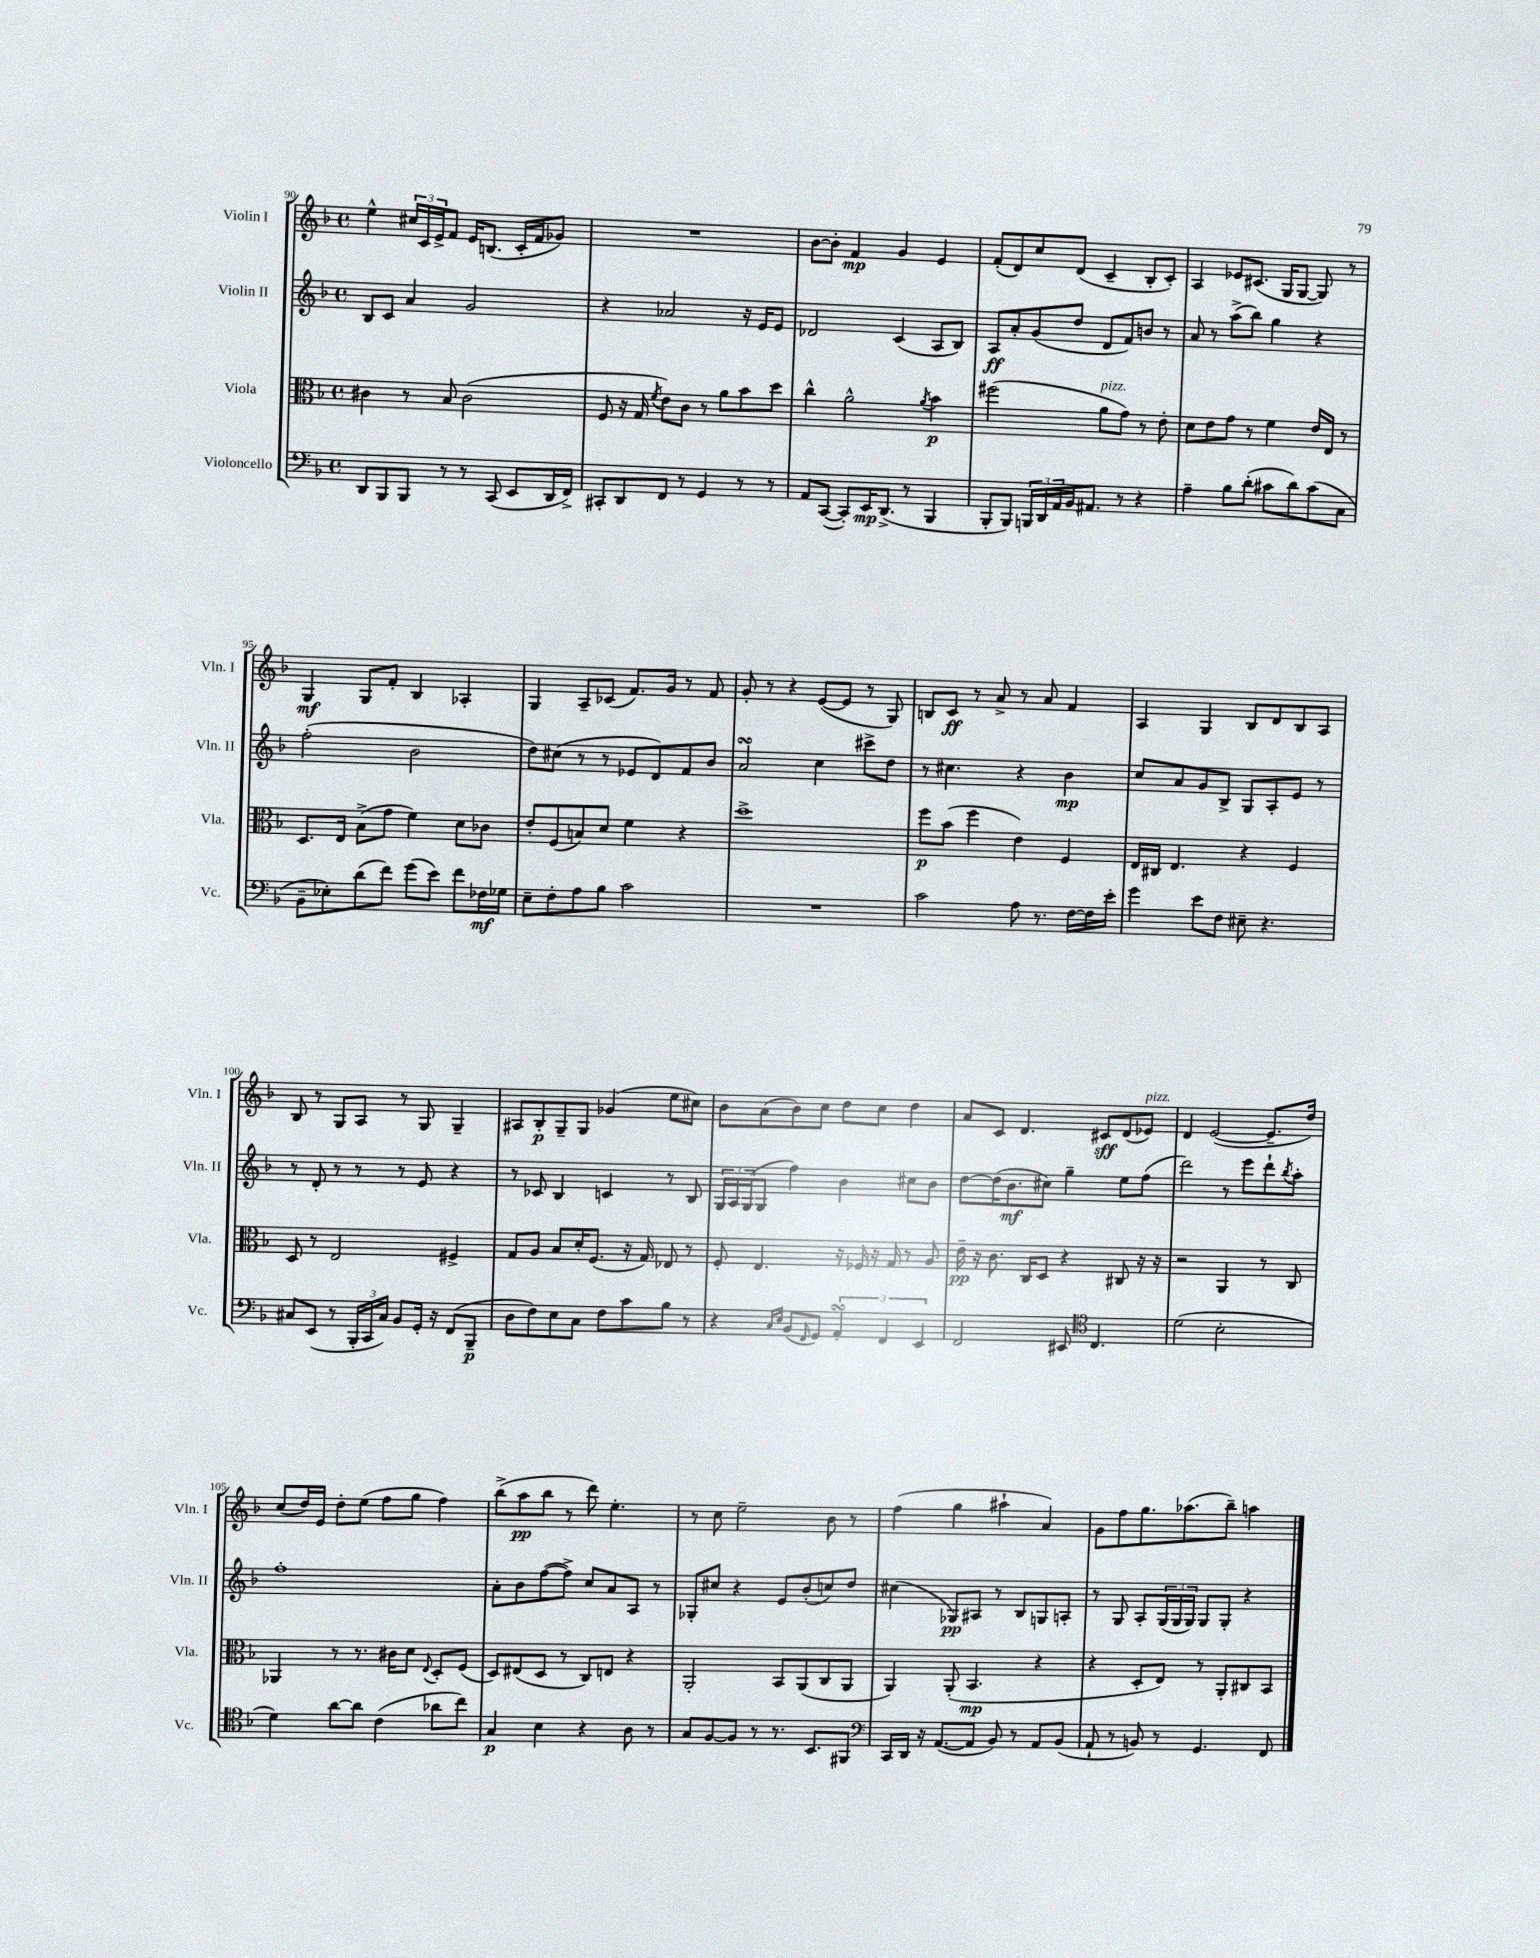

**kern	**dynam	**kern	**dynam	**kern	**dynam	**kern	**dynam
*part4	*part4	*part3	*part3	*part2	*part2	*part1	*part1
*staff4	*staff4	*staff3	*staff3	*staff2	*staff2	*staff1	*staff1
*I"Violoncello	*	*I"Viola	*	*I"Violin II	*	*I"Violin I	*
*I'Vc.	*	*I'Vla.	*	*I'Vln. II	*	*I'Vln. I	*
*clefF4	*	*clefC3	*	*clefG2	*	*clefG2	*
*k[b-]	*	*k[b-]	*	*k[b-]	*	*k[b-]	*
*M4/4	*	*M4/4	*	*M4/4	*	*M4/4	*
*met(c)	*	*met(c)	*	*met(c)	*	*met(c)	*
=90	=90	=90	=90	=90	=90	=90	=90
8DD/L	.	4c#X\	.	8B-/L	.	4ee^^\	.
8BBB-/	.	.	.	8c/J	.	.	.
8BBB-/J	.	8r	.	4a/	.	24cc#X/LL	.
.	.	.	.	.	.	24c/	.
.	.	.	.	.	.	24e^/J	.
8r	.	8B-/	.	.	.	8f/J	.
8r	.	(2c#\	.	2g/	.	16e/KL	.
.	.	.	.	.	.	(8.Bn/J	.
(8CC/	.	.	.	.	.	.	.
8EE/L	.	.	.	.	.	16c'/LL	.
.	.	.	.	.	.	16f/J	.
16DD/L	.	.	.	.	.	8g-X/J)	.
16FF^/JJ)	.	.	.	.	.	.	.
=91	=91	=91	=91	=91	=91	=91	=91
8CC#X'/L	.	8F/	.	4r	.	1r	.
8DD/	.	16r	.	.	.	.	.
.	.	16G/	.	.	.	.	.
.	.	8qf/	.	.	.	.	.
8FF/J	.	8e\L)	.	2a-X/	.	.	.
8r	.	8c\J	.	.	.	.	.
4GG/	.	8r	.	.	.	.	.
.	.	8a\L	.	.	.	.	.
8r	.	8b-\	.	16r	.	.	.
.	.	.	.	16e/KL	.	.	.
8r	.	8dd\J	.	8e/J	.	.	.
=92	=92	=92	=92	=92	=92	=92	=92
8AA/L	.	4cc^^\	.	2d-X/	.	[8b-\L	.
([8CC/J	.	.	.	.	.	8b-'\J]	.
8CC'/L])	.	2a^^\	.	.	.	4f/	mp
16EE/K	mp	.	.	.	.	.	.
(8.DD^/J	.	.	.	.	.	.	.
.	.	.	.	(4c/	.	4g/	.
8r	.	.	.	.	.	.	.
.	.	8qa/	.	.	.	.	.
4BBB-/	.	4b-\	p	8A/L	.	4e/	.
.	.	.	.	8B-/J)	.	.	.
=93	=93	=93	=93	=93	=93	=93	=93
8BBB-'/L	.	(2ff#X\	.	8A/L	ff	(8f'/L	.
8BBB-/J)	.	.	.	8a'/	.	8d/)	.
24BBBn/LL	.	.	.	(8g/	.	8cc/	.
24DD/	.	.	.	.	.	.	.
24AA/	.	.	.	.	.	.	.
16BB-/J	.	.	.	8dd/J	.	(8d/J	.
8.AA#X/J	.	.	.	.	.	.	.
!	!	!LO:TX:a:i:t=pizz.	!	!	!	!	!
.	.	8a\L	.	8d/L	.	4c~/	.
8r	.	8g\J)	.	8f/)	.	.	.
4r	.	8r	.	8bn/J	.	8B-'/L	.
.	.	8e'\	.	8r	.	8c'/J)	.
=94	=94	=94	=94	=94	=94	=94	=94
4A~\	.	8d\L	.	8a/	.	4A/	.
.	.	8e\	.	8r	.	.	.
8B-\L	.	8g\J	.	(8aa^\L	.	8e-X/L	.
(8d'\J	.	8r	.	8bb-\J)	.	(8.c#X/J	.
8c#X\L	.	4f\	.	4gg\	.	.	.
.	.	.	.	.	.	16G/KL	.
8d\)	.	.	.	.	.	[8G/J	.
(8c#\	.	16e/LL	.	4r	.	8G/])	.
.	.	16E/JJ	.	.	.	.	.
8C\J	.	8r	.	.	.	8r	.
!!LO:LB:g=z
=95	=95	=95	=95	=95	=95	=95	=95
8BB-~\L	.	8.D/L	.	(2ff'\	.	4G/	mf
8E-X'\)	.	.	.	.	.	.	.
.	.	16E/Jk	.	.	.	.	.
(8d\	.	(8B-^\L	.	.	.	8G/L	.
8f\J)	.	8g\J	.	.	.	8f'/J	.
(8g\L	.	4f\)	.	2b-\	.	4B-/	.
8e\J)	.	.	.	.	.	.	.
8f\L	.	8d\L	.	.	.	4A-X'/	.
16F-X\L	mf	8c-X\J	.	.	.	.	.
16G-X\JJ	.	.	.	.	.	.	.
=96	=96	=96	=96	=96	=96	=96	=96
8E~\L	.	8e'/L	.	8dd\L)	.	4G/	.
8F'\	.	(8F/	.	(8cc#X\J	.	.	.
8A\	.	8Bn/)	.	8r	.	8A~/L	.
8B-\J	.	8d/J	.	8r	.	(8c-X/J	.
2c\	.	4f\	.	8e-X/L	.	8.f/L)	.
.	.	.	.	8d/)	.	.	.
.	.	.	.	.	.	16g/Jk	.
.	.	4r	.	8f/	.	8r	.
.	.	.	.	8b-/J	.	8f/	.
=97	=97	=97	=97	=97	=97	=97	=97
1r	.	1dd^	.	2asSsS/	.	8g'/	.
.	.	.	.	.	.	8r	.
.	.	.	.	.	.	4r	.
.	.	.	.	4cc\	.	([8e/L	.
.	.	.	.	.	.	8e/J]	.
.	.	.	.	8ccc#X^\L	.	8r	.
.	.	.	.	8dd\J	.	8G/)	.
=98	=98	=98	=98	=98	=98	=98	=98
2c\	.	8ff\L	p	8r	.	8Bn/L	.
.	.	(8b-\J	.	4.cc#X\	.	8c/J	ff
.	.	4ff\	.	.	.	8r	.
.	.	.	.	.	.	8a^/	.
8A\	.	4e\)	.	4r	.	8r	.
8.r	.	.	.	.	.	8a/	.
.	.	4F/	.	4b-\	mp	4f/	.
[16F\LL	.	.	.	.	.	.	.
16F\]	.	.	.	.	.	.	.
16e'\JJ	.	.	.	.	.	.	.
=99	=99	=99	=99	=99	=99	=99	=99
4g\	.	16E/LL	.	8cc/L	.	4A/	.
.	.	16C#X/JJ	.	.	.	.	.
.	.	4.E/	.	8a/	.	.	.
8e\L	.	.	.	8g/	.	4G/	.
8F\J	.	.	.	8B-^/J	.	.	.
8E#X~\	.	4r	.	8G/L	.	8B-/L	.
4.r	.	.	.	8A'/	.	8d/	.
.	.	4F/	.	8e/J	.	8B-/	.
.	.	.	.	8r	.	8A/J	.
!!LO:LB:g=z
=100	=100	=100	=100	=100	=100	=100	=100
8C#X/L	.	8D/	.	8r	.	8B-/	.
(8EE/J	.	8r	.	8d'/	.	8r	.
8r	.	2E/	.	8r	.	8G/L	.
24BBB-'/LL	.	.	.	8r	.	8A/J	.
24CC/	.	.	.	.	.	.	.
24C#/JJ)	.	.	.	.	.	.	.
8BB-/L	.	.	.	8r	.	8r	.
16GG'/Jk	.	.	.	8e/	.	8G/	.
16r	.	.	.	.	.	.	.
(8FF/L	.	4F#X^/	.	4r	.	4G~/	.
8BBB-~/J	p	.	.	.	.	.	.
=101	=101	=101	=101	=101	=101	=101	=101
8D\L	.	8G/L	.	8r	.	8A#X/L	.
8F\)	.	8A/J	.	8c-X/	.	8B-'/	p
8E\	.	8B-/L	.	4B-/	.	8G~/	.
8C\J	.	16d'/K	.	.	.	8G/J	.
.	.	(8.F/J	.	.	.	.	.
8F\L	.	.	.	4cn/	.	(4g-X/	.
8c\	.	16r	.	.	.	.	.
.	.	16G/)	.	.	.	.	.
8B-\J	.	8E-X/	.	8r	.	8ee\L	.
8r	.	8r	.	8B-/	.	8cc#X\J)	.
=102	=102	=102	=102	=102	=102	=102	=102
4r	.	8F'/	.	24G/LL	.	8b-\L	.
.	.	.	.	24A/	.	.	.
.	.	.	.	(24G/J	.	.	.
.	.	4.E/	.	8G/J	.	(8a\	.
16qqC/LL	.	.	.	.	.	.	.
16qqE/JJ	.	.	.	.	.	.	.
(8BB-/L	.	.	.	4ff\)	.	8b-\)	.
16qqFF/	.	.	.	.	.	.	.
8GG/J)	.	.	.	.	.	8cc\J	.
6AAsSsS'/	.	16r	.	4b-\	.	8dd\L	.
.	.	16F-X/	.	.	.	.	.
.	.	16r	.	.	.	8cc\J	.
6FF/	.	.	.	.	.	.	.
.	.	16G/	.	.	.	.	.
.	.	8r	.	8cc#X\L	.	4dd\	.
6EE/	.	.	.	.	.	.	.
.	.	8A/	.	8b-\J	.	.	.
=103	=103	=103	=103	=103	=103	=103	=103
2FF/	.	16e~\	pp	[8dd\L	.	8a/L	.
.	.	16r	.	.	.	.	.
.	.	8.c\	.	(16dd\K]	.	8c/J	.
.	.	.	.	8.b-\	mf	.	.
.	.	.	.	.	.	4.d/	.
.	.	16C/KL	.	.	.	.	.
.	.	8D/J	.	8cc#X\J)	.	.	.
8EE#X/	.	4r	.	4gg~\	.	.	.
*clefC4	*	*	*	*	*	*	*
4.C/	.	.	.	.	.	8c#X/L	sff
.	.	8C#X/	.	8ee\L	.	(8d/	.
!	!	!	!	!	!	!LO:TX:a:i:t=pizz.	!
.	.	16r	.	(8ff\J	.	8e-X/J)	.
.	.	16r	.	.	.	.	.
=104	=104	=104	=104	=104	=104	=104	=104
(2d\	.	2r	.	2ddd\)	.	4d/	.
.	.	.	.	.	.	([2e/	.
2B-'\	.	4AA/	.	8r	.	.	.
.	.	.	.	8eee\L	.	.	.
.	.	8r	.	8ddd`\	.	8.e~/L]	.
.	.	.	.	8qbb-/	.	.	.
.	.	8C/	.	8aa'\J	.	.	.
.	.	.	.	.	.	16dd/Jk)	.
!!LO:LB:g=z
=105	=105	=105	=105	=105	=105	=105	=105
4d\)	.	4AA-X/	.	1ff'	.	(8cc/L	.
.	.	.	.	.	.	16dd/L)	.
.	.	.	.	.	.	16e/JJ	.
[8a\L	.	8r	.	.	.	8dd'\L	.
8a\J]	.	8.r	.	.	.	(8ee\J	.
(4c\	.	.	.	.	.	8ff\L	.
.	.	16c#X\KL	.	.	.	.	.
.	.	8d\J	.	.	.	8gg\J	.
.	.	8qqE/	.	.	.	.	.
8a-X\L	.	8D'/L	.	.	.	4ff\)	.
8cc\J)	.	(8F/J	.	.	.	.	.
=106	=106	=106	=106	=106	=106	=106	=106
4G/	p	8D/L)	.	8a'\L	.	(8bb-^\L	.
.	.	(8E#X/	.	8b-\	.	8aa\	pp
4B-\	.	8D/J	.	([8ff\	.	8bb-\J	.
.	.	8r	.	8ff^\J])	.	8r	.
4r	.	8C/L)	.	8cc/L	.	8ddd\)	.
.	.	8En/J	.	8a/	.	4.ee'\	.
8A\	.	4r	.	8A/J	.	.	.
8r	.	.	.	8r	.	.	.
=107	=107	=107	=107	=107	=107	=107	=107
8G/L	.	2AA'/	.	8G-X'/L	.	8r	.
[8F/	.	.	.	8cc#X/J	.	8cc\	.
8F/J]	.	.	.	4r	.	2ee~\	.
8r	.	.	.	.	.	.	.
8.r	.	8BB-/L	.	8e/L	.	.	.
.	.	(8AA/	.	(8b-'/	.	.	.
8.BB-/L	.	.	.	.	.	.	.
.	.	8C/	.	8ccn/)	.	8b-\	.
8FF#X/J	.	8AA/J	.	8dd/J	.	8r	.
=108	=108	=108	=108	=108	=108	=108	=108
*clefF4	*	*	*	*	*	*	*
16CC/LL	.	4AA/)	.	(4cc#X\	.	(4ff\	.
16DD/JJ	.	.	.	.	.	.	.
16r	.	.	.	.	.	.	.
([8.AA/L	.	.	.	.	.	.	.
.	.	(8AA'/	.	8G-X/L)	pp	4gg\	.
8AA/J]	.	4.BB-/	mp	8A#X/J	.	.	.
8BB-/)	.	.	.	8r	.	4aa#X`\	.
8r	.	.	.	8B-/L	.	.	.
8AA/L	.	4r	.	8Gn/	.	4a/)	.
(8BB-/J	.	.	.	8An'/J	.	.	.
=109	=109	=109	=109	=109	=109	=109	=109
8AA`/	.	4r	.	8r	.	8g\L	.
8r	.	.	.	8G/	.	8ff\	.
8BBn/)	.	8D'/L	.	8A'/L	.	8.gg\	.
8r	.	8E/J)	.	(24G/L	.	.	.
.	.	.	.	24G/	.	.	.
.	.	.	.	.	.	(8.aa-X\	.
.	.	.	.	24G/JJ)	.	.	.
4.GG/	.	8r	.	8G/L	.	.	.
.	.	8AA'/L	.	8G'/J	.	8bb-~\J)	.
.	.	8C#X/	.	4r	.	4aan\	.
8FF/	.	8BB-/J	.	.	.	.	.
==	==	==	==	==	==	==	==
*-	*-	*-	*-	*-	*-	*-	*-
